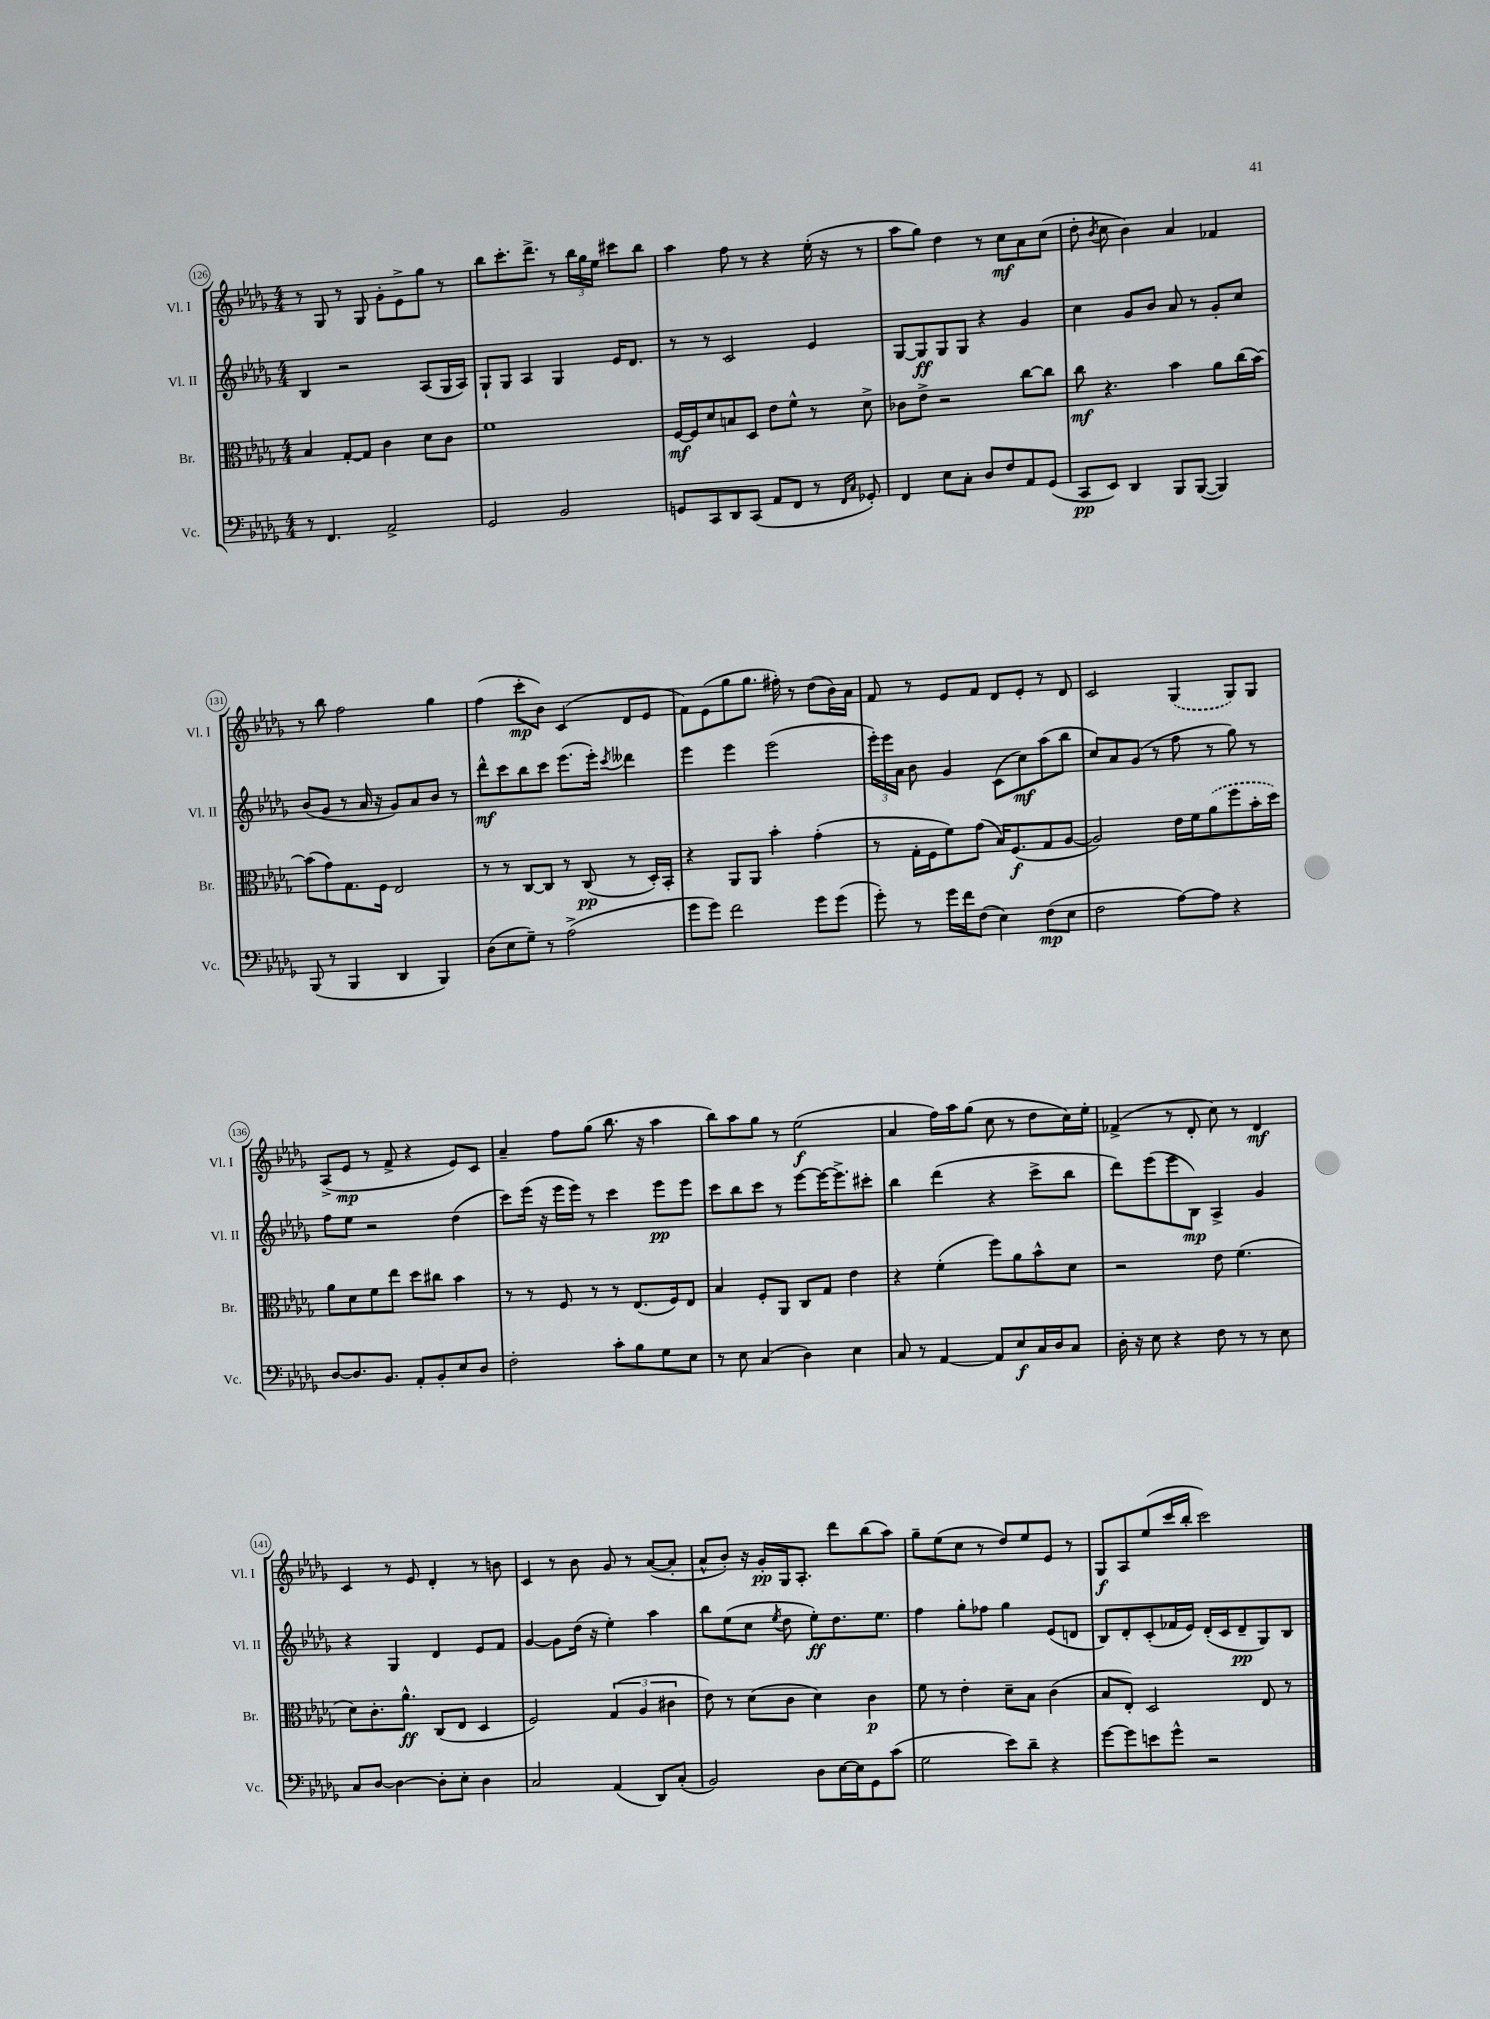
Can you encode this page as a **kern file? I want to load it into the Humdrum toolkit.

**kern	**kern	**kern	**kern
*staff4	*staff3	*staff2	*staff1
*clefF4	*clefC3	*clefG2	*clefG2
*k[b-e-a-d-g-]	*k[b-e-a-d-g-]	*k[b-e-a-d-g-]	*k[b-e-a-d-g-]
*M4/4	*M4/4	*M4/4	*M4/4
8r	4B-/	4B-/	8r
4.FF/	.	.	8G-/
.	[8G-'/L	2r	8r
.	8G-/]J	.	8G-/
2AA-^/	4c\	.	8g-'\L
.	.	.	8e-^\
.	8d-\L	(8A-/L	8gg-\J
.	8c\J	16G-/L	8r
.	.	16A-/JJ)	.
=	=	=	=
2GG-/	1f	8G-`/L	8bb-\L
.	.	8G-/J	8.ccc'\
.	.	4A-/	.
.	.	.	8.ddd-^\J
2BB-/	.	4G-/	8r
.	.	.	24bb-\LL
.	.	.	24gg-\
.	.	.	24ee-\JJ
.	.	16e-/LK	8ccc#\L
.	.	8.d-/J	.
.	.	.	8bb-\J
=	=	=	=
8GG/L	[16F/LL	8r	4aa-\
.	16F/]J	.	.
8CC/	8d-/	8r	.
8DD-/	8B/	2c/	8ff\
(8CC/J	8D-/J	.	8r
8AA-/L	8e-\L	.	4r
8FF/J	8f^^\J	.	.
8r	8r	4e-/	(16ee-'\
.	.	.	16r
16qqFF/LL	.	.	.
16qqC/JJ	.	.	.
8GG-'/)	8d-^\	.	8r
=	=	=	=
4FF/	8c-\L	[8G-/L	8aa-\L
.	8e-^\J	8G-/]	8gg-\J)
8E-\L	2r	8G-/	4dd-\
8C'\J	.	8G-/J	.
8D-/L	.	4r	8r
8F/	.	.	8cc\L
8AA-/	[8cc\L	4g-/	8a-\
(8GG-/J	8cc\]J	.	(8cc\J
=	=	=	=
8CC/L	8cc\	4cc\	8dd-'\
.	.	.	8qb-/
8EE-/J)	4.r	.	8cc\
4DD-/	.	8g-/L	4b-\)
.	.	8b-/J	.
8BBB-/L	4b-\	8a-/	4a-/
([8BBB-/J	.	8r	.
4BBB-/])	8a-\L	8g-'/L	4f-/
.	(16cc\L	8cc/J	.
.	[16b-\JJ)	.	.
=	=	=	=
(8BBB-/	(8b-\]L	(8b-/L	8r
8r	8g-\)	8g-/J	8bb-\
4BBB-/	8.G-\	8r	2ff\
.	.	16a-/	.
.	16F\Jk	16r	.
4DD-/	2E-/	8g-/L)	.
.	.	8a-/	.
4BBB-/)	.	8b-/J	4gg-\
.	.	8r	.
=	=	=	=
(8D-\L	8r	8ddd-^^\L	(4ff\
8E-\	8r	8ccc\	.
8G-~\J)	[8C/L	8bb-\	8ccc'\L
8r	8C/]J	8ccc\J	8b-\J)
(2A-^\	8r	(8.eee-\L	(4c/
.	(8C/	.	.
.	.	16eee-'\Jk)	.
.	.	8qccc/	.
.	8r	4ddd--\	8d-/L
.	16D-'/LL)	.	8e-/J
.	16BB-'/JJ	.	.
=	=	=	=
8g-\L	4r	4eee-\	8f\L)
8g-\J)	.	.	(8e-\
2f\	8AA-/L	4eee-\	8gg-\
.	8AA-/J	.	8.gg-\J
.	4b-'\	(2eee-\	.
.	.	.	16ff#'\)
.	.	.	8r
8g-\L	(4g-'\	.	(8dd-\L
(8g-\J	.	.	16b-\L)
.	.	.	16a-\JJ
=	=	=	=
8g-'\)	8r	24eee-'\LL)	8f/
.	.	24eee-\	.
.	.	24a-\JJ	.
8r	16G-'\LL	8b-\	8r
.	16F\J	.	.
16g-\LL	8f\)	4g-/	8e-/L
16f\J	.	.	.
(8F\J	(8g-\J	.	8f/J
4E-\)	16B-/LK)	(8c\L	8d-/L
.	(8.F/	.	.
.	.	8cc\)	8e-'/J
(8F\L	8G-/	(8aa-\	8r
8E-\J	[8A-/J	8bb-\J	8d-/
=	=	=	=
2F\	2A-/])	8cc/L)	2c/
.	.	8a-/	.
.	.	(8g-/J	.
.	.	8r	.
[8A-\L)	16e-\LL	8ff\	(4G-/
.	16f\J	.	.
8A-\]J	(8a-\	8r	.
4r	8ff\	8gg-\)	8G-/L)
.	16b-'\L	8r	8G-/J
.	16dd-\JJ)	.	.
=	=	=	=
[8D-/L	8a-\L	8ff\L	(8A-^/L
8.D-/]	8d-\	8ee-\J	8e-/J
.	8f\	2r	8r
8.BB-/J	.	.	.
.	8ee-\J	.	8f^/
8AA-'/L	8dd-\L	.	4r
8BB-'/	8cc#\J	.	.
8E-/	4b-\	(4dd-\	8e-/L)
8D-/J	.	.	8c/J
=	=	=	=
2F'\	8r	8ccc\L)	4a-~/
.	8r	(16eee-\Jk	.
.	.	16r	.
.	8F/	16eee-\LL	8ff\L
.	.	16eee-\JJ)	.
.	8r	8r	(8gg-\J
8c'\L	8r	4ccc\	8.bb-\
8B-\	(8.E-/L	.	.
.	.	.	16r
8G-\	.	8eee-\L	4aa-\
.	16F/k)	.	.
8E-\J	8E-/J	8eee-\J	.
=	=	=	=
8r	4B-/	8ccc\L	8bb-\L)
8E-\	.	8bb-\	8aa-\
(4C/	8F'/L	8ccc\J	8gg-\J
.	8AA-/J	8r	8r
4D-\)	8C/L	[8eee-\L	(2ee-\
.	8G-/J	16eee-\_K	.
.	.	8.eee-^\]	.
4E-\	4e-\	.	.
.	.	8ccc#'\J	.
=	=	=	=
8C/	4r	4bb-\	4a-/
8r	.	.	.
[4AA-/	(4f'\	(4ddd-\	16ff\LL)
.	.	.	16aa-\J
.	.	.	(8gg-\J
8AA-/]L	8ff\L)	4r	8cc\
8E-/	8a-\	.	8r
16C/L	8b-^^\	8ccc^\L	8dd-\L
16D-/J	.	.	.
8C/J	8d-\J	8bb-\J	16cc\L)
.	.	.	16ee-'\JJ
=	=	=	=
16D-'\	2r	8ddd-\L)	(4f-^/
16r	.	.	.
8E-\	.	(8eee-\	.
4r	.	8eee-\	8r
.	.	8B-\J)	8d-'/
8F\	8e-\	4A-^/	8cc\)
8r	(4.f\	.	8r
8r	.	4g-/	4d-/
8E-\	.	.	.
=	=	=	=
8C/L	8d-\L)	4r	4c/
[8D-/J	8.c'\	.	.
4D-\_	.	4G-/	8r
.	8.a-^^\J	.	.
.	.	.	8e-/
8D-'\]L	(8C/L	4d-/	4d-'/
8E-'\J	8E-/J	.	.
4D-\	4D-/	8e-/L	8r
.	.	8f/J	8b\
=	=	=	=
2C/	2F/)	[4g-/	4c/
.	.	8g-\]L	8r
.	.	(16dd-\Jk	8b-\
.	.	16r	.
(4AA-/	(6G-/	4ee-'\)	8g-/
.	.	.	8r
.	6A-/	.	.
8DD-/L)	.	4aa-\	([8a-/L
.	6c#\	.	.
(8C'/J	.	.	8a-'/]J
=	=	=	=
2BB-/)	8e-\)	8bb-\L	8a-^^/L
.	8r	(8ee-\	8b-'/J)
.	(8d-\L	8cc\J	16r
.	.	.	16g-'/LL
.	.	8qee-/	.
.	8c\J	8dd-\	16G-/J
.	.	.	8.A-'/J
8D-\L	4d-\)	8ee-'\L)	.
[16E-\L	.	8.dd-\	8ddd-\L
16E-\]J	.	.	.
8GG-\	4c\	.	(8bb-\
.	.	8.ee-\J	.
(8c\J	.	.	8aa-\J)
=	=	=	=
2G-\	8f\	4ff\	8gg-~\L
.	8r	.	(8ee-\
.	4e-'\	8gg-'\L	8cc\J
.	.	8ff-\J	8r
8e-\L)	8d-~\L	4gg-\	8dd-/L)
8d-~\J	8B-\J	.	8ee-/
4r	(4c\	(8e-/L	8e-/J
.	.	8d/J	8r
=	=	=	=
[8g-\L	8B-/L	8B-/L)	8G-/L
8g-\]	8E-'/J)	8d-'/	8A-/
8e\	2D-/	(8c'/	(8ee-/
8g-^^\J	.	16f-/L	16ccc/L
.	.	16e-/JJ)	16bb-'/JJ
2r	.	(16d-'/LL	2ccc\)
.	.	16c/J	.
.	.	8d-~/	.
.	8E-/	8G-/)	.
.	8r	8B-/J	.
==	==	==	==
*-	*-	*-	*-
